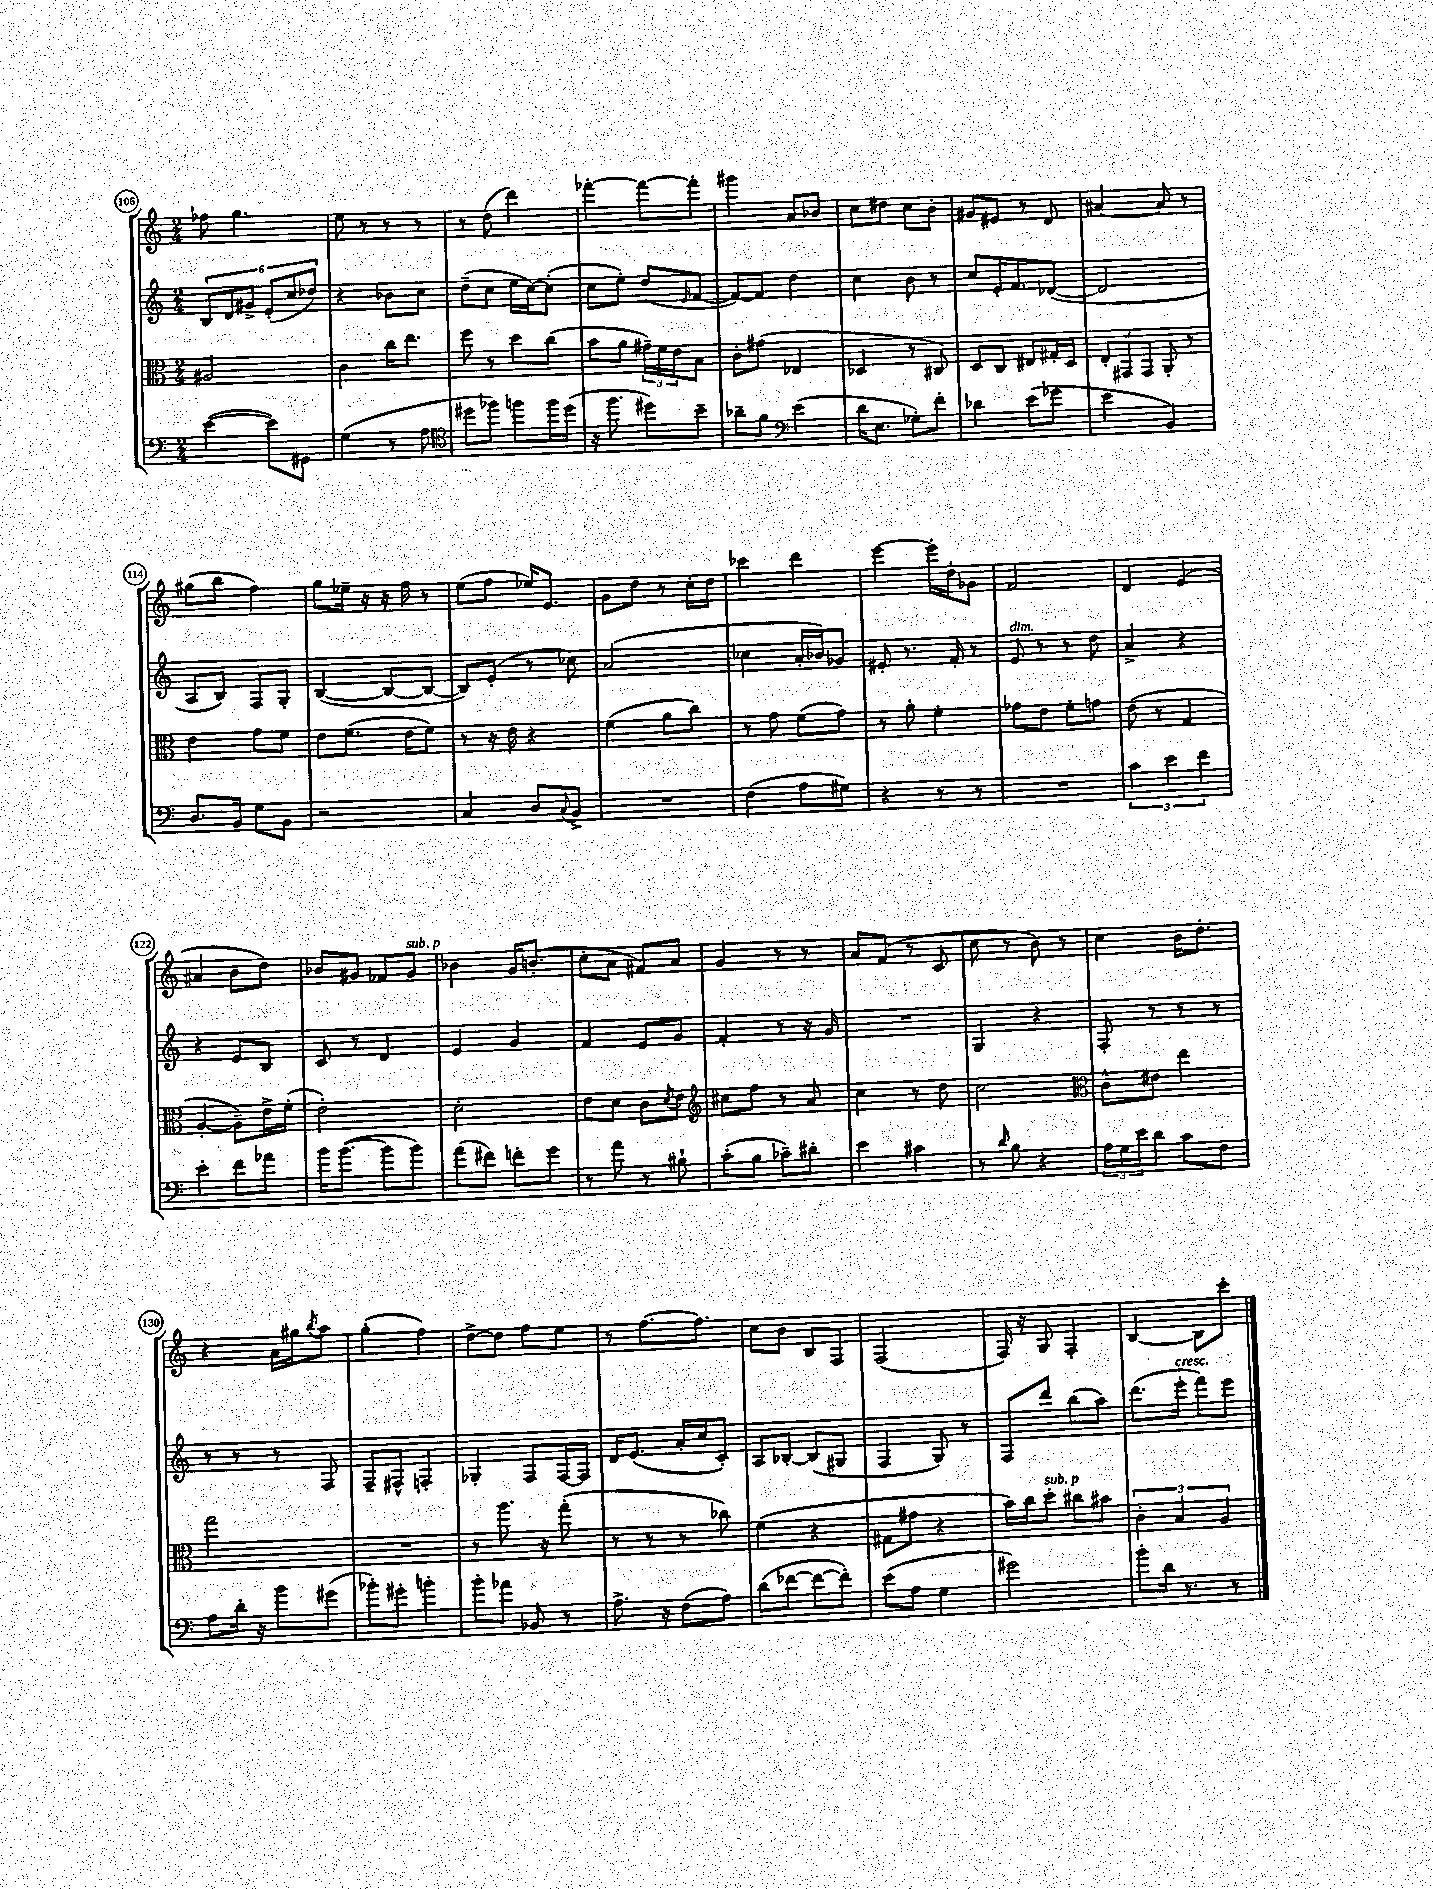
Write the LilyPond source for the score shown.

<<
\new StaffGroup <<
\new Staff = "s0" {
    \clef treble \key c \major \numericTimeSignature \time 2/4
    fes''8 g''4. |
    e''8 r8 r8 r8 |
    r8 d''8( d'''4) |
    fes'''4~-. fes'''8~ fes'''8-. |
    gis'''4 a'8 bes'8 |
    c''8 dis''8 c''8 b'8-. |
    gis'8 eis'8 r8 d'8 |
    ais'4~ ais'8 r8 |
    gis''8( b''8 f''4) |
    g''8 ees''16-- r16 r16 f''16 r8 |
    e''8( f''8 ees''16) e'8. |
    g'8 d''8 r8 c''16-. d''16 |
    ces'''4 d'''4 |
    e'''4~ e'''16-. d''16-. ges'8 |
    f'2 |
    d'4 e'4( |
    ais'4 b'8 d''8) |
    bes'8 gis'8 fes'8 gis'8^\markup { \italic "sub. p" } |
    bes'4 g'16 b'8.-.( |
    c''8-. a'8 fis'8) a'8 |
    g'4 r8 r8 |
    a'8 f'8( r8 c'8 |
    c''8 r8 b'8) r8 |
    c''4 b'16 d''8.-. |
    r4 a'16 gis''16 \acciaccatura { b''8 } a''8 |
    g''4-.( f''4) |
    d''8~-> d''8 f''8 e''8 |
    r8 f''8.~ f''8. |
    c''8 b'8 b8 f8 |
    f2( |
    f16) r16 g8 f4-. |
    b4~ b8 c'''8-. \bar "|." |
}
\new Staff = "s1" {
    \clef treble \key c \major \numericTimeSignature \time 2/4
    \tuplet 6/4 { b8 d'8 gis'8-> e'8-.( c''8 des''8) } |
    r4 bes'8 c''8 |
    d''8--( c''8 e''16 c''16~) c''8-.( |
    c''8 e''8-.) d''8( \grace { e'16 } f'8~ |
    f'8~) f'8 d''4 |
    c''4 b'8 r8 |
    c''8 e'16-. f'8. des'8~( |
    des'2 |
    a8 b8) f8 g8-. |
    b4~( b8~ b8~ |
    b8) e'8-.( r8 ces''8) |
    a'2( |
    ces''4 a'16-. bes'16) ges'8 |
    eis'8-. r8. f'16-. r8 |
    e'8^\markup { \italic "dim." } r8 r8 d''8 |
    a'4-> r4 |
    r4 e'8 b8 |
    c'8 r8 d'4 |
    e'4 g'4 |
    f'4 e'8 g'8 |
    f'4-. r8 r16 g'16 |
    R2 |
    g4 r4 |
    f8-. r8 r8 r8 |
    r8 r8 r8 f8 |
    f8-- fis8-^ f4-. |
    ges4-. f8 f16~ f16 |
    d'16 e'8.( a'16-. c''16 c'8-.) |
    a8 bes8~-. bes8( gis8 |
    f4 g8) r8 |
    f8 d'''8 b''8( a''8) |
    d'''8.( e'''16-.^\markup { \italic "cresc." } f'''8) e'''8 \bar "|." |
}
\new Staff = "s2" {
    \clef alto \key c \major \numericTimeSignature \time 2/4
    ais2 |
    c'4 c''16 e''8. |
    f''8 r8 d''8 c''8( |
    b'8 a'8 \tuplet 3/2 { gis'16--) f'16 e'16 } b8 |
    c'8-. gis'8( ees4 |
    des4 r8 cis8) |
    d8 c8 eis8 gis16-. d16 |
    \tuplet 3/2 { e8-. gis,8 gis,8 } a,8-. r8 |
    e'4 g'8 f'8 |
    e'8 f'8.( e'16 f'8) |
    r8 r16 e'16 r4 |
    f'4( a'8 c''8) |
    r8 g'8 f'8( g'8) |
    r8 a'8-. f'4-. |
    ges'8 e'8 f'8-. g'8 |
    e'8( r8 g4 |
    a4~-. a8--) e'16-> f'16-.( |
    e'2-.) |
    d'2-. |
    e'8 d'8 c'8 \acciaccatura { d'8 } e'8 |
    \clef treble cis''8 f''8 r8 a'8 |
    c''4 r8 d''8 |
    c''2 |
    \clef alto c'8-^ eis'8 e''4 |
    g''2 |
    R2 |
    r8 a''8. r16 g''8-.( |
    r8 r8 r8 ces''8) |
    f'4( r4 |
    gis8 gis'8 r4 |
    b'16) c''16 d''8-.^\markup { \italic "sub. p" } cis''8 bis'8 |
    \tuplet 3/2 { c'4-. b4 a4 } \bar "|." |
}
\new Staff = "s3" {
    \clef bass \key c \major \numericTimeSignature \time 2/4
    e'4~( e'8) gis,8 |
    g4( r8 a8 |
    \clef tenor dis''8 fes''8) f''8 f''16 dis''16( |
    r16 f''8. dis''8) b'8-- |
    aes'8-- f'8 \clef bass e'4( |
    d'16 e8. ges8-.) f'8-. |
    des'4 e'8( ges'8 |
    e'4 b,4) |
    d8. b,16 g8 b,8 |
    r2 |
    c4 d8 \appoggiatura { c8 } b,8-> |
    R2 |
    f4( a8 gis8) |
    r4 r8 r8 |
    R2 |
    \tuplet 3/2 { c'4 e'4 f'4 } |
    e'4-. f'8 aes'8 |
    b'16 b'8.~( b'8 b'8) |
    a'8( fis'8) f'8-. g'8 |
    r8 a'8 r8 bis8-! |
    c'8-.( b8 ces'8--) dis'8-. |
    e'4 cis'4 |
    r8 \grace { d'16 } b8 r4 |
    \tuplet 3/2 { a16 g16 e'16 } d'8 c'8 f8 |
    a8 d'16-. r16 b'8 gis'8( |
    bes'8-.) gis'8-. b'4-. |
    b'8-. aes'8 bes,8 r8 |
    a8.-> r16 f8( a8) |
    d'8( fes'8~ fes'8~ fes'8-.) |
    e'8( a8 g4 |
    gis'2) |
    b'8-. d'16 r8. r8 \bar "|." |
}
>>
>>
\layout { \context { \Score currentBarNumber = #106 \override BarNumber.stencil = #(make-stencil-circler 0.1 0.3 ly:text-interface::print) } }
